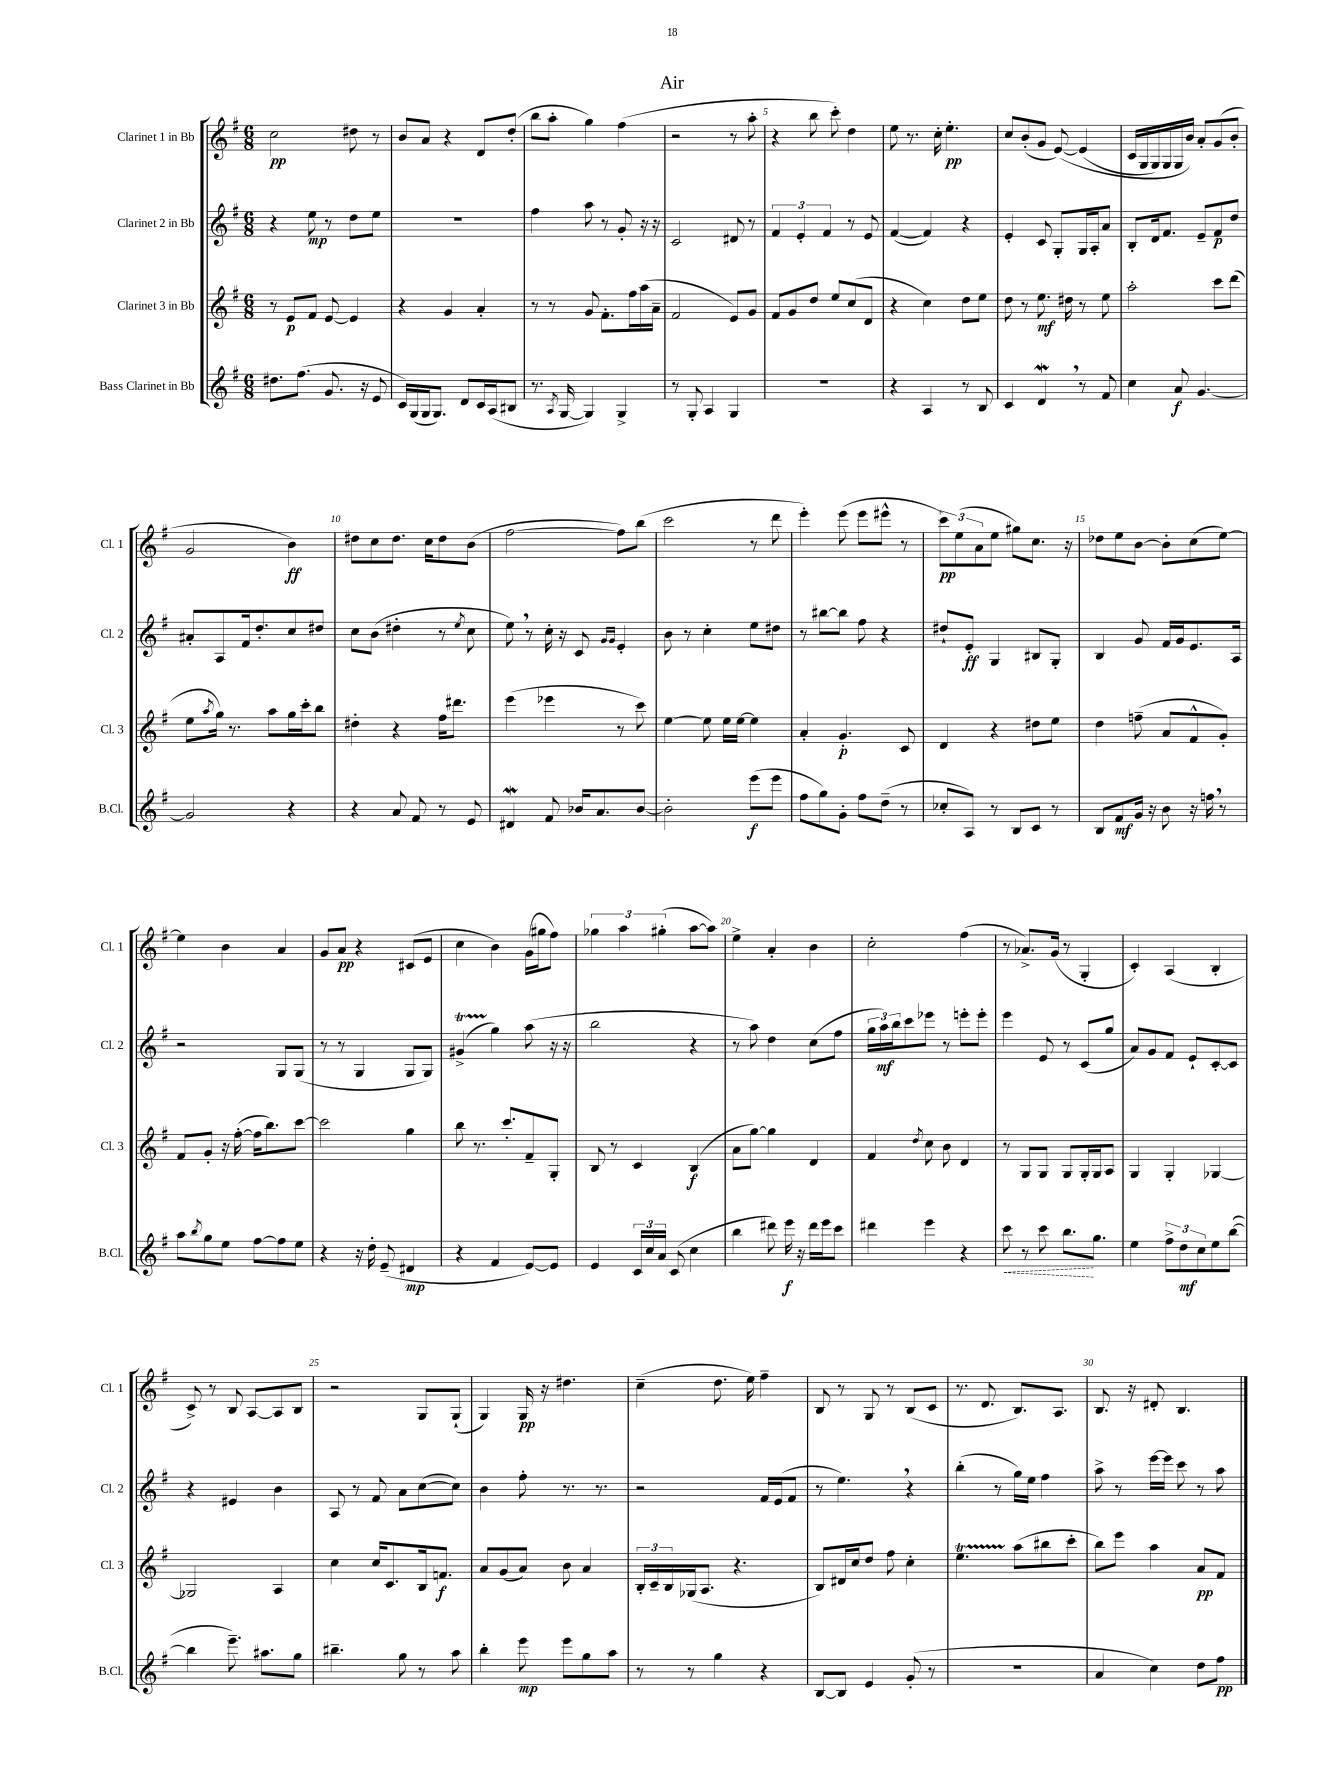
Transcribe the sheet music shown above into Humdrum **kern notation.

**kern	**kern	**kern	**kern
*staff4	*staff3	*staff2	*staff1
*clefG2	*clefG2	*clefG2	*clefG2
*k[f#]	*k[f#]	*k[f#]	*k[f#]
*M6/8	*M6/8	*M6/8	*M6/8
8.dd#	8r	4r	2cc
.	8e	.	.
(8.ff#	.	.	.
.	8f#	8ee	.
8.g	[8e	8r	.
.	4e]	8dd	8dd#
16r	.	.	.
8e	.	8ee	8r
=	=	=	=
16c)	4r	2.r	8b
(16G	.	.	.
16G	.	.	8a
8.G)	.	.	.
.	4g	.	4r
8d	.	.	.
16c	4a'	.	8d
(16A	.	.	.
8B#	.	.	(8dd'
=	=	=	=
8.r	8r	4ff#	8bb
.	8r	.	8aa'
8qA	.	.	.
[16G	.	.	.
4G])	8g	8aa	4gg)
.	8.f#'	8r	.
4G^	.	8g'	(4ff#
.	16ff#	.	.
.	(16aa	16r	.
.	16a~	16r	.
=	=	=	=
8r	2f#	2c	2r
8G'	.	.	.
4A	.	.	.
4G	8e)	8d#	8r
.	8g	8r	8aa'
=	=	=	=
2.r	8f#	6f#	4r
.	8g	.	.
.	.	6e'	.
.	8dd	.	8bb
.	.	6f#	.
.	8ee	.	8ccc')
.	(8cc	8r	4dd
.	8d	8e	.
=	=	=	=
4r	4r	([4f#	8ee
.	.	.	8.r
4A	4cc)	4f#])	.
.	.	.	16cc'
.	.	.	4.ee'
8r	8dd	4r	.
8B	8ee	.	.
=	=	=	=
4c	8dd	4e'	8cc
.	8r	.	(8b'
4d	8.ee	8c	8g
.	.	8G'	&([8e)
.	16dd#	.	.
8r	8r	16G	(4e]
.	.	16A'	.
8f#	8ee	8a	.
=	=	=	=
4cc	2aa'	8B'	16c
.	.	.	16G
.	.	16d	16G)
.	.	8.f#	16G
8a	.	.	16G
.	.	.	16b&)
[4.g	.	8e~	8a'
.	8ccc	8f#	(8g
.	(8ddd	8dd	8b'
=	=	=	=
2g]	8ee	8a#'	2g
.	8qaa	.	.
.	16gg)	8A	.
.	8.r	.	.
.	.	16f#	.
.	.	8.dd'	.
.	8aa	.	.
4r	16gg	8cc	4b)
.	16ccc'	.	.
.	8bb	8dd#	.
=	=	=	=
4r	4dd#'	8cc	8dd#
.	.	(8b	8cc
8a	4r	4dd#'	8.dd#
8f#	.	.	.
.	.	.	16cc
8r	16ff#	8r	8dd#
.	8.ddd#	.	.
.	.	8qee	.
8e	.	8cc	(8b
=	=	=	=
4d#	(4eee	8ee)	[2ff#
.	.	8r	.
8f#	4eee-	16cc'	.
.	.	16r	.
16b-	.	8c	.
8.a	.	.	.
.	.	16qqg	.
.	.	16qqg	.
.	8r	4e'	8ff#])
[8b-	8ccc)	.	(8bb
=	=	=	=
2b-']	[4ee	8b	2ccc
.	.	8r	.
.	8ee]	4cc'	.
.	16ee	.	.
.	[16ee	.	.
(8eee	4ee]	8ee	8r
8eee	.	8dd#	8ddd
=	=	=	=
8ff#	4a'	8r	4eee')
8gg)	.	[8bb#	.
8g'	4.g'	8bb#]	(8eee
8ff#	.	8ff#	8eee
(8dd~	.	4r	8eee#^^
8r	8c	.	8r
=	=	=	=
8cc-'	4d	8dd#`	12ccc)
.	.	.	(12ee
8A)	.	8e'	.
.	.	.	12a
8r	4r	4G	8ee
8B	.	.	8gg#)
8c	8dd#	8B#	8.cc
8r	8ee	8G'	.
.	.	.	16r
=	=	=	=
8B	4dd	4B	8dd-
8f#	.	.	8ee
16g	(8ff~	8g	[8b
16r	.	.	.
8b	8a	16f#	8b']
.	.	16g	.
16r	8f#^^	8.e	(8cc
16ff	.	.	.
8r	8g')	.	[8ee)
.	.	16A	.
=	=	=	=
8aa	8f#	2r	4ee]
8qbb	.	.	.
8gg	8g'	.	.
8ee	16r	.	4b
.	([16ff#'	.	.
[8ff#	16ff#]	.	.
.	8.bb)	.	.
8ff#]	.	8G	4a
8ee	[8ccc	(8G	.
=	=	=	=
4r	2ccc]	8r	8g
.	.	8r	8a
16r	.	4G	4r
16dd'	.	.	.
(8e~	.	.	.
4d#	4gg	8G	(8c#
.	.	8G)	8e
=	=	=	=
4r	8bb	(4g#^	4cc
.	8.r	.	.
4f#	.	4gg)	4b)
.	8.ccc'	.	.
[8e)	8f#~	(8aa	(16g
.	.	.	16gg#
8e]	8G'	16r	8ff#)
.	.	16r	.
=	=	=	=
4e	8B	2bb	6gg-
.	8r	.	.
.	.	.	6aa
24c	4c	.	.
24cc	.	.	.
24a	.	.	(6gg#'
(8c	.	.	.
4cc	(4B	4r	[8aa
.	.	.	8aa])
=	=	=	=
4bb	8a	8r	4ee^
.	[8gg)	8aa)	.
8ddd#)	4gg]	4dd	4a'
16eee	.	.	.
16r	.	.	.
16ddd#	4d	(8cc	4b
16eee	.	.	.
8ccc	.	8ff#	.
=	=	=	=
4ddd#	4f#	24gg	2cc'
.	.	24aa)	.
.	.	24bb	.
.	.	8ccc	.
.	8qdd	.	.
4eee	8cc	8eee-	.
.	8b	8r	.
4r	4d	8eee'	(4ff#
.	.	8eee'	.
=	=	=	=
8ccc	8r	4eee	8r
8r	8G	.	8.a-^)
8ccc	8G	8e	.
.	.	.	(16g
8.bb	8G	8r	8r
.	16G'	(8c	4G'
8.gg	16G	.	.
.	8A	8gg	.
=	=	=	=
4ee	4G	8a)	4c')
.	.	8g	.
12ff#^	4G'	8f#	(4A
12dd	.	.	.
.	.	8e`	.
12cc	.	.	.
8ee	[4G-	[8c'	4B'
([8bb	.	8c]	.
=	=	=	=
4bb]	2G-]	4r	8c^)
.	.	.	8r
8.eee~)	.	4e#	8B
.	.	.	[8A
8.aa#	.	.	.
.	4A	4b	8A]
8gg	.	.	8B
=	=	=	=
4.bb#~	4cc	8A	2r
.	.	8r	.
.	16cc	8f#	.
.	8.c	.	.
8gg	.	8a	.
8r	16B	([8cc	8G
.	8.f	.	.
8aa	.	8cc])	(8G`
=	=	=	=
4bb'	8a	4b	4G)
.	(8g	.	.
8eee	8a)	8ff#'	16G
.	.	.	16r
8eee	8b	8.r	4.dd#
8gg	4a	.	.
.	.	8.r	.
8aa	.	.	.
=	=	=	=
8r	24B'	2r	(4cc~
.	24c~	.	.
.	24B	.	.
8r	(16G-	.	.
.	8.A	.	.
4gg	.	.	8.dd
.	4.r	.	.
.	.	.	16ee)
4r	.	16f#	4ff#~
.	.	(16e	.
.	.	8f#	.
=	=	=	=
[8B	8B)	8r	8B
8B]	16d#	4.ee)	8r
.	16cc	.	.
4e	8dd	.	8G
.	8ff#	.	8r
(8g'	4cc'	4r	(8B
8r	.	.	8c
=	=	=	=
2.r	4.ee	(4bb'	8.r
.	.	.	8.d
.	.	8r	.
.	(8aa	16gg)	8.B)
.	.	16ee	.
.	8bb#	4ff#	.
.	.	.	8.A
.	8ccc'	.	.
=	=	=	=
4a	8bb)	8aa^	8.B
.	8eee	8r	.
.	.	.	16r
4cc)	4aa	[16eee	8d#'
.	.	16eee]	.
.	.	8ccc	4.B
8dd	8a	8r	.
8ff#	8f#	8aa	.
==	==	==	==
*-	*-	*-	*-
